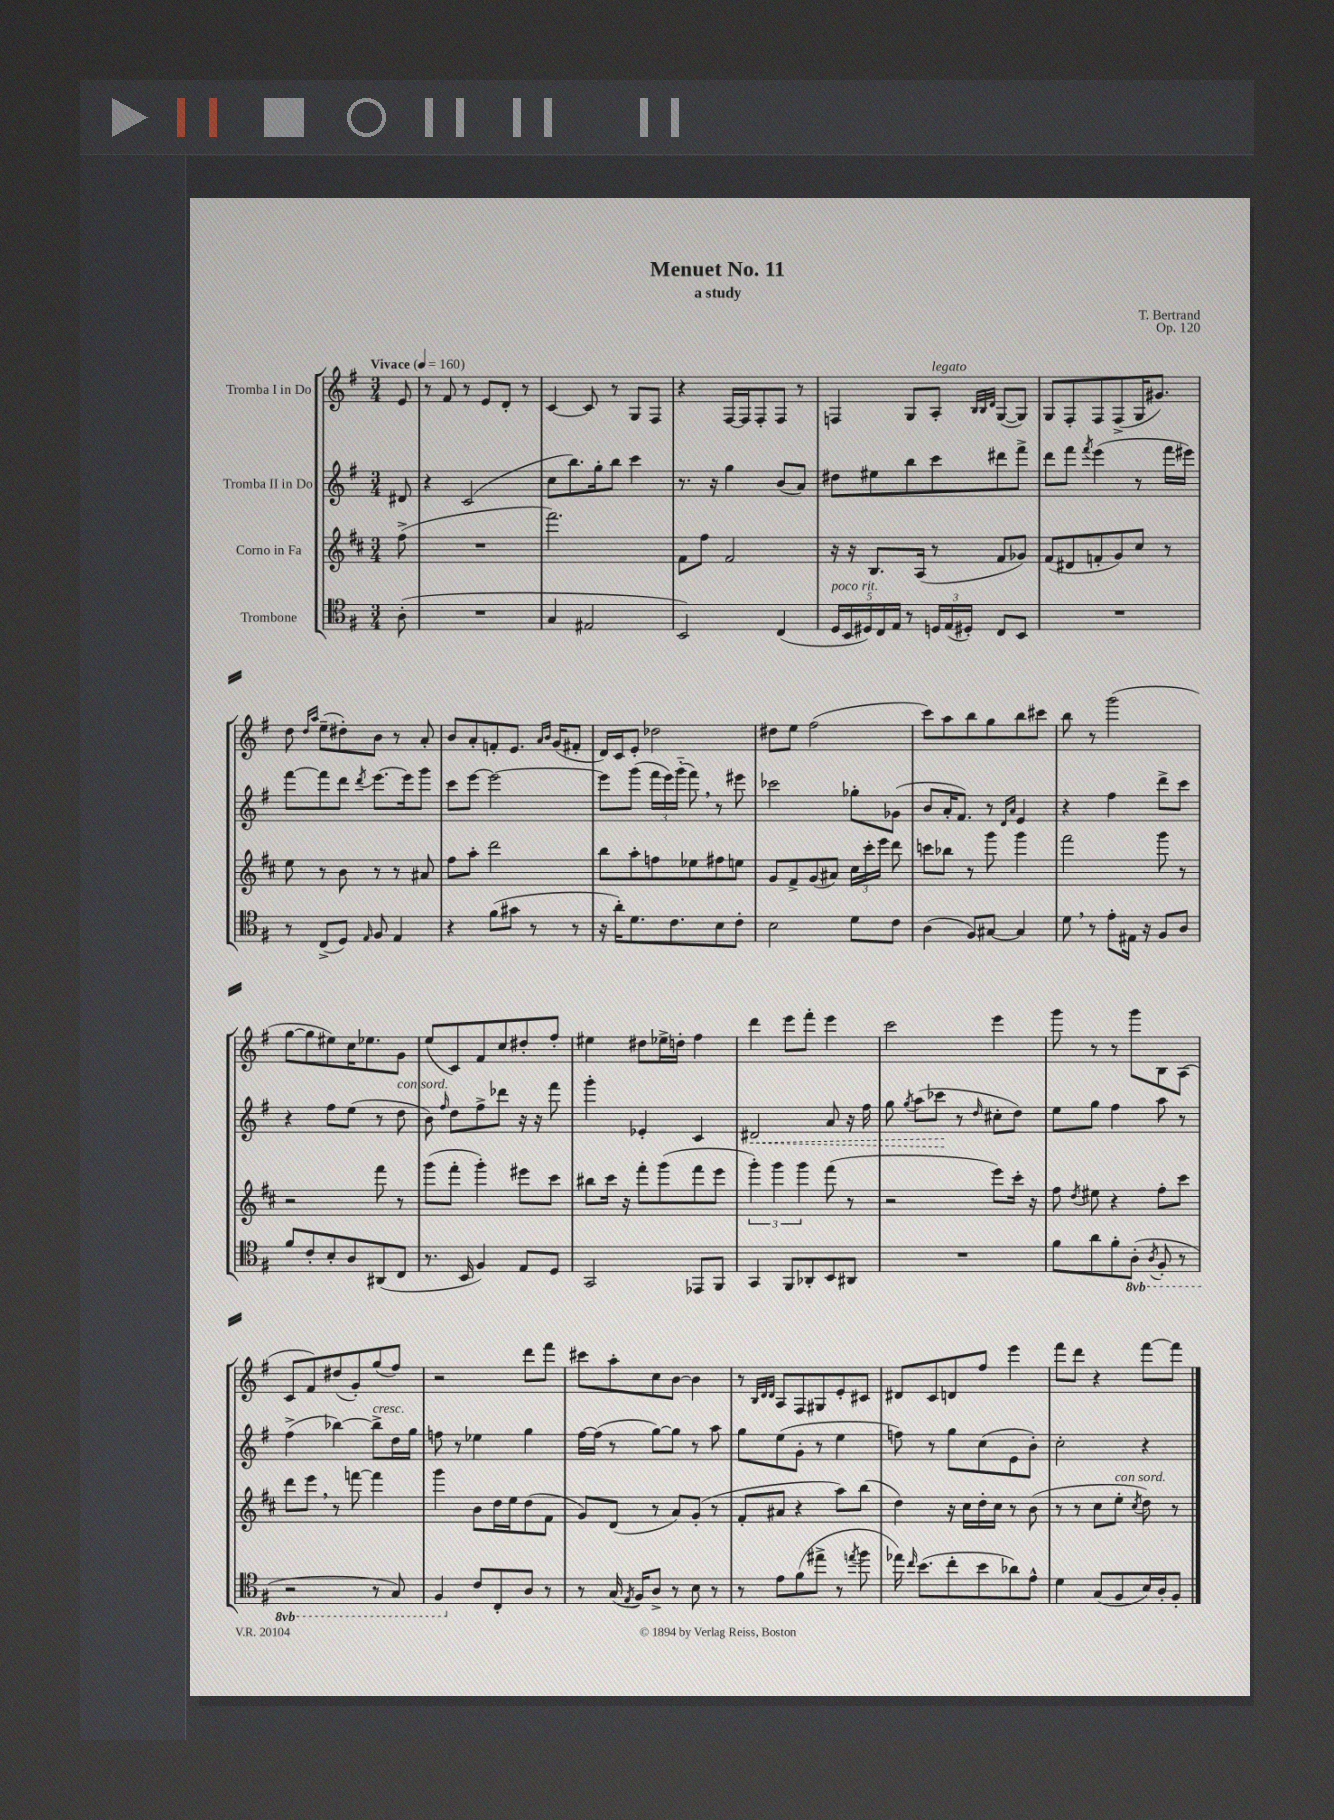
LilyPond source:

\header { title = "Menuet No. 11" composer = "T. Bertrand" subtitle = "a study" opus = "Op. 120" }
<<
\new StaffGroup <<
\new Staff = "s0" \with { instrumentName = "Tromba I in Do" } {
    \clef treble \key g \major \numericTimeSignature \time 3/4 \partial 8 \tempo "Vivace" 4 = 160
    \autoBeamOff e'8 |
    r8 fis'8 r8 e'8[ d'8]-. r8 |
    c'4~ c'8 r8 g8[ fis8] |
    r4 fis16[~ fis16 fis8-. fis8] r8 |
    f4 g8[ a8]-.^\markup { \italic "legato" } \grace { b32[ b32 d'32] } g8[~( g8]) |
    g8[ fis8-. fis8 fis8->( g16 gis'8.]) |
    d''8 \grace { d''16[ a''16] } e''8[--( dis''8-.) b'8] r8 a'8-. |
    b'8[ a'8-. f'8-. e'8.] \grace { a'16[ b'16] } g'16[( fis'8]-. |
    d'16[) c'16 e'8]-. des''2 |
    dis''8[ e''8] fis''2( |
    c'''8[) a''8 b''8 g''8 b''8 cis'''8] |
    b''8 r8 g'''2( |
    g''8[~ g''8 eis''8) c''16 ees''8. g'8] |
    e''8[( c'8) fis'8 c''8 dis''8-. fis''8]-. |
    eis''4 dis''8[ ees''16-> d''16]-. fis''4 |
    d'''4 e'''8[ fis'''8]-. e'''4 |
    c'''2 e'''4 |
    g'''8 r8 r8 g'''8[ b8 a8]( |
    c'8[ fis'8) dis''8( g'8-.) g''8( fis''8]) |
    r2 d'''8[ fis'''8] |
    cis'''8[ a''8-. c''8 b'8]~ b'4 |
    r8 \grace { b32[ d'32 d'32] } a8[ fis8 gis8 e'8-. cis'8] |
    dis'8[ c'8 d'8 fis''8] e'''4 |
    fis'''8[ d'''8] r4 fis'''8[~ fis'''8] \bar "|." |
}
\new Staff = "s1" \with { instrumentName = "Tromba II in Do" } {
    \clef treble \key g \major \numericTimeSignature \time 3/4 \partial 8
    \autoBeamOff dis'8 |
    r4 c'2( |
    c''8[ b''8.) g''16-. b''8] c'''4 |
    r8. r16 g''4 b'8[( a'8]) |
    dis''8[ eis''8 b''8 c'''8 dis'''8 fis'''8]-> |
    d'''8[ fis'''8] \acciaccatura { fis'''8 } e'''4( r8 fis'''16[ eis'''16]) |
    fis'''8[~ fis'''8 d'''8] \acciaccatura { d'''8 } e'''8.[~ e'''16 g'''8] |
    c'''8[ e'''8]~ e'''2~ |
    e'''8[ g'''8]( \tuplet 3/2 { fis'''16[ e'''16) g'''16]-_( } fis'''8) \breathe r8 eis'''8 |
    ces'''2 ges''8[-. ges'8]( |
    b'8[ a'16-. fis'8.]) r8 \grace { d'16[ a'16] } e'4 |
    r4 fis''4 d'''8[-> c'''8] |
    r4 fis''8[ e''8]( r8 d''8^\markup { \italic "con sord." } |
    b'8) \grace { fis''16 } d''8[ fis''8-> des'''8] r16 r16 fis'''8 |
    g'''4-. ees'4-. c'4 |
    \once \override Hairpin.style = #'dashed-line dis'2\< a'8 r16 fis''16 |
    g''8 \acciaccatura { g''8 } a''8[( ces'''8]\! r8 \grace { d''16 } cis''8[-. d''8]) |
    e''8[ g''8] fis''4 a''8 r8 |
    fis''4->( bes''4~) bes''8[->^\markup { \italic "cresc." } d''16 g''16] |
    f''8 r8 ees''4 g''4 |
    fis''16[~ fis''16]( r8 g''8[~) g''8] r8 a''8 |
    g''8[ e''8( g'8]-. r8 e''4 |
    f''8) r8 g''8[ c''8( e'8 b'8]-.) |
    c''2-. r4 \bar "|." |
}
\new Staff = "s2" \with { instrumentName = "Corno in Fa" } {
    \clef treble \key d \major \numericTimeSignature \time 3/4 \partial 8
    \autoBeamOff fis''8->( |
    R2. |
    fis'''2.) |
    fis'8[ fis''8] fis'2 |
    r16 r16 b8.[ a16]( r8 fis'8[ ges'8]) |
    fis'8[( dis'8 f'8-. g'8) cis''8] r8 |
    e''8 r8 b'8 r8 r8 ais'8 |
    fis''8[ a''8]-. d'''2 |
    b''8[ a''8-. f''8 ees''8 fis''8 e''8] |
    g'8[ fis'8-> g'8( ais'8]) \tuplet 3/2 { cis''16[ cis'''16-. e'''16] } d'''8 |
    c'''8[ bes''8] r8 g'''8 g'''4 |
    fis'''2 g'''8 r8 |
    r2 fis'''8 r8 |
    g'''8[( fis'''8]-. g'''4-.) eis'''8[ cis'''8] |
    bis''8[ cis'''16] r16 fis'''8[-. g'''8( fis'''8 e'''8] |
    \tuplet 3/2 { g'''4-.) g'''4 g'''4 } fis'''8( r8 |
    r2 e'''8[) cis'''16]-. r16 |
    fis''8 \acciaccatura { d''8 } eis''8 r4 fis''8[-. cis'''8] |
    d'''8[ e'''8] \breathe r8 f'''8~ f'''4 |
    g'''4 b'8[ d''16 e''16 d''8( fis'8] |
    g'8[) d'8]( r8 a'8[) g'8]-.( r8 |
    fis'8[-. ais'8] r4 a''8[) b''8]( |
    d''4) r16 cis''16[ d''16-. cis''16] r8 b'8( |
    r8 r8 cis''8[ e''8]-.^\markup { \italic "con sord." } \acciaccatura { cis''8 } d''8) r8 \bar "|." |
}
\new Staff = "s3" \with { instrumentName = "Trombone" } {
    \clef tenor \key g \major \numericTimeSignature \time 3/4 \set Staff.ottavationMarkups = #ottavation-simple-ordinals \partial 8
    \autoBeamOff a8-.( |
    R2. |
    g4 eis2 |
    b,2) c4( |
    \tuplet 5/4 { d16[^\markup { \italic "poco rit." } b,16 dis16) c16 e16] } r8 \tuplet 3/2 { d16[ e16( dis16]-.) } c8[ b,8] |
    R2. |
    r8 c8[->( d8]) \grace { e16 } fis8 e4 |
    r4 fis'8[( gis'8] r8 r8 |
    r16 a'16[-.) d'8. c'8. b8 c'8]-. |
    b2 d'8[ c'8] |
    a4( fis8[) gis8]~ gis4 |
    d'8 \breathe r8 e'8[-. eis16] r16 fis8[ a8] |
    fis'8[ c'8-. b8-. a8 ais,8( c8] |
    r8. b,16 fis4) e8[ d8] |
    g,2 ees,8[ fis,8] |
    g,4 fis,8[ aes,8-. b,8 ais,8] |
    R2. |
    fis'8[ a'8 fis'8-. \ottava #-1 a,8]-.( \acciaccatura { a,8 } fis,8-. r8 |
    r2 r8 g,8) |
    fis,4 \ottava #0 c'8[ c8-. a8] r8 |
    r8 g16( \acciaccatura { e8 } fis16[) a8]-> r8 b8 r8 |
    r8 e'8[ fis'8( eis''8]-> r8 \acciaccatura { e''8 } fis''8 |
    ees''16) \grace { c''16 } b'8.[( c''8-. b'8 aes'8) e'8]-^ |
    d'4 g8[( fis8 b16) a16-. fis8]-. \bar "|." |
}
>>
>>
\layout { \context { \Score \remove "Bar_number_engraver" } }
